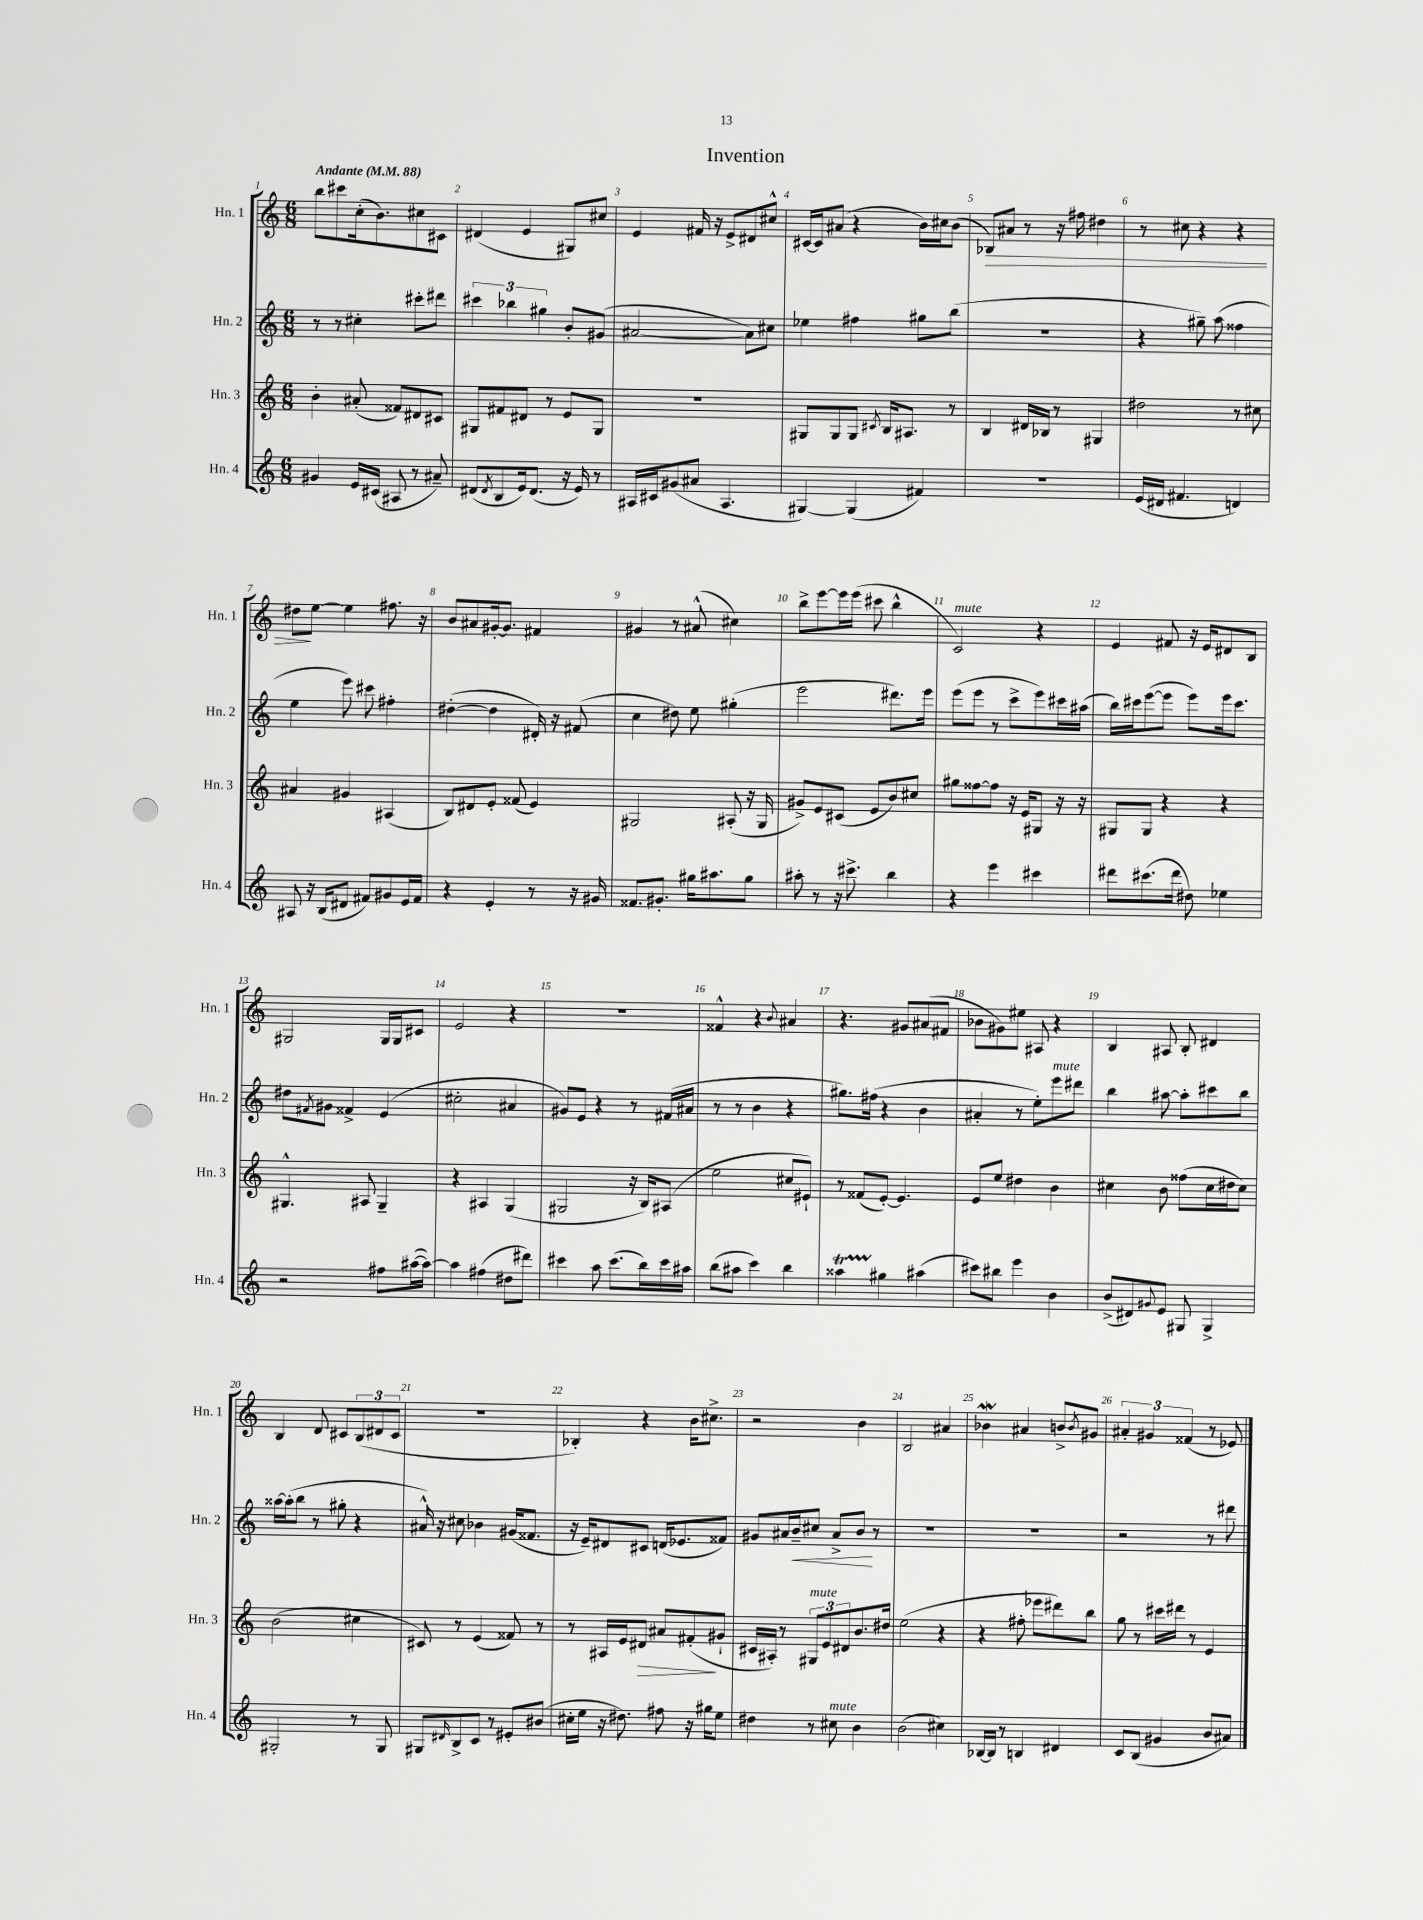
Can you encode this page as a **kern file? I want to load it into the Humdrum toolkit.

**kern	**kern	**dynam	**kern	**dynam	**kern	**dynam
*part4	*part3	*part3	*part2	*part2	*part1	*part1
*staff4	*staff3	*staff3	*staff2	*staff2	*staff1	*staff1
*I"Hn. 4	*I"Hn. 3	*	*I"Hn. 2	*	*I"Hn. 1	*
*I'Hn. 4	*I'Hn. 3	*	*I'Hn. 2	*	*I'Hn. 1	*
*clefG2	*clefG2	*	*clefG2	*	*clefG2	*
*k[]	*k[]	*	*k[]	*	*k[]	*
*M6/8	*M6/8	*	*M6/8	*	*M6/8	*
*MM88	*MM88	*	*MM88	*	*MM88	*
=1	=1	=1	=1	=1	=1	=1
!	!	!	!	!	!LO:TX:a:B:t=Andante	!
4g#X/	4b'\	.	8r	.	8bb\L	.
.	.	.	8r	.	8ccc#X\	.
16e/LL	(8a#X'/	.	4cc#X'\	.	(16cc'\k	.
(16c#X/JJ	.	.	.	.	8.b\)	.
8A#X/	8f##X/L)	.	.	.	.	.
8r	8d#X/	.	8ccc#X'\L	.	8cc#X\	.
8a#X~/)	8c#X/J	.	8ddd#X\J	.	8c#X\J	.
=2	=2	=2	=2	=2	=2	=2
(8d#X/L	8G#X/L	.	6ccc#X\	.	(4d#X/	.
8qd#/	.	.	.	.	.	.
8B/	8f#X/	.	.	.	.	.
.	.	.	6bb-X\	.	.	.
16e/k)	8d#X/J	.	.	.	4e/	.
(8.d#/J	.	.	.	.	.	.
.	.	.	6gg#X\	.	.	.
.	8r	.	.	.	.	.
16r	8e/L	.	8b'/L	.	8G#X/L)	.
16e/)	.	.	.	.	.	.
8r	8G#/J	.	(8g#X/J	.	8cc#X/J	.
=3	=3	=3	=3	=3	=3	=3
16A#X/LL	2.r	.	[2a#X/	.	4e/	.
16c#X/J	.	.	.	.	.	.
(8g#X/	.	.	.	.	.	.
8a#X/J	.	.	.	.	16f#X/	.
.	.	.	.	.	16r	.
4.A#/	.	.	.	.	8e^/L	.
.	.	.	8a#\L])	.	8d#X/	.
.	.	.	8cc#X\J	.	8cc#X^^/J	.
=4	=4	=4	=4	=4	=4	=4
[4G#X/)	8G#X/L	.	4ee-X\	.	[16c#X/LL	.
.	.	.	.	.	16c#/J]	.
.	8G#/	.	.	.	(8a#X/J	.
(4G#/]	8G#/J	.	4ff#X\	.	4r	.
.	8qc#X/	.	.	.	.	.
.	16B/KL	.	.	.	.	.
.	8.A#X/J	.	.	.	.	.
4f#X/)	.	.	8gg#X\L	.	16b\LL)	.
.	.	.	.	.	16cc#X\J	.
.	8r	.	(8bb\J	.	(8b\J	.
=5	=5	=5	=5	=5	=5	=5
!	!	!	!	!	!	!LO:HP:b
2.r	4B/	.	2.r	.	8B-X/L)	>
.	.	.	.	.	8a#X/J	.
.	16d#X/LL	.	.	.	8r	.
.	16B-X/JJ	.	.	.	.	.
.	8r	.	.	.	16r	.
.	.	.	.	.	16ff#X\	.
.	4G#X/	.	.	.	4dd#X\	.
=6	=6	=6	=6	=6	=6	=6
(16e/LL	2dd#X\	.	4r	.	8r	.
16d#X/JJ	.	.	.	.	.	.
4.f#X/	.	.	.	.	8cc#X\	.
.	.	.	8gg#X~\)	.	4r	.
.	.	.	(8aa\	.	.	.
4dn/)	8r	.	4ff##X\	.	4r	.
.	8cc#X\	.	.	.	.	.
!!LO:LB:g=z
=7	=7	=7	=7	=7	=7	=7
8A#X/	4a#X/	.	4ee\	.	8dd#X\L	.
16r	.	.	.	.	[8ee\J	]
(16B/KL	.	.	.	.	.	.
8d#X/J	4g#X/	.	8eee\)	.	4ee\]	.
8f#X/L)	.	.	8ccc#X\	.	.	.
8g#X/	(4A#X/	.	4ff#X'\	.	8.ff#X\	.
16e/L	.	.	.	.	.	.
16f#/JJ	.	.	.	.	16r	.
=8	=8	=8	=8	=8	=8	=8
4r	8B/L)	.	([4dd#X'\	.	8b/L	.
.	8d#X/	.	.	.	8a#X/	.
4e'/	8e'/J	.	4dd#\]	.	[16g#X'/k	.
.	.	.	.	.	8.g#/J]	.
.	(8f##X/	.	.	.	.	.
8r	4e/)	.	16d#X'/)	.	4f#X/	.
.	.	.	16r	.	.	.
16r	.	.	(8f#X/	.	.	.
16g#X/	.	.	.	.	.	.
=9	=9	=9	=9	=9	=9	=9
8.f##X/L	2G#X/	.	4cc\	.	4g#X/	.
8.g#X'/J	.	.	.	.	.	.
.	.	.	8dd#X\)	.	8r	.
16gg#X\KL	.	.	8ee\	.	(8a#X^^/	.
8.aa#X\	.	.	.	.	.	.
.	(8A#X'/	.	(4gg#X'\	.	4cc#X\)	.
8gg#\J	16r	.	.	.	.	.
.	16G#/	.	.	.	.	.
=10	=10	=10	=10	=10	=10	=10
8aa#X'\	8g#X^/L)	.	2eee\	.	8bb^\L	.
8r	8e/	.	.	.	[8eee\	.
16r	(8c#X/J	.	.	.	16eee\L]	.
8.ccc#X^\	.	.	.	.	(16eee\JJ	.
.	8e/L	.	.	.	8ccc#X\	.
4bb\	8b/)	.	8.ddd#X\L)	.	4bb^^\	.
.	8cc#X/J	.	.	.	.	.
.	.	.	16eee\Jk	.	.	.
=11	=11	=11	=11	=11	=11	=11
!	!	!	!	!	!LO:TX:a:i:t=mute	!
4r	8gg#X\L	.	(8eee\L	.	2c/)	.
.	[8ff##X\	.	8eee\J	.	.	.
4eee\	8ff##\J]	.	8r	.	.	.
.	16r	.	8ccc^\L	.	.	.
.	16e/KL	.	.	.	.	.
4ccc#X\	8G#X/J	.	8eee\)	.	4r	.
.	16r	.	16ccc#X\L	.	.	.
.	16r	.	(16aa#X\JJ	.	.	.
=12	=12	=12	=12	=12	=12	=12
8ddd#X\L	8G#X/L	.	16bb\LL)	.	4e/	.
.	.	.	16ccc#X\J	.	.	.
(8.ccc#X\	8G#/J	.	([8eee\	.	.	.
.	4r	.	8eee\J]	.	8f#X/	.
16ddd#\Jk	.	.	.	.	.	.
8dd#X\)	.	.	8eee\L)	.	16r	.
.	.	.	.	.	16e/KL	.
4ee-X\	4r	.	16eee\k	.	8d#X/	.
.	.	.	8.ccc#\J	.	.	.
.	.	.	.	.	8B/J	.
!!LO:LB:g=z
=13	=13	=13	=13	=13	=13	=13
2r	4.G#X^^/	.	8dd#X\L	.	2G#X/	.
.	.	.	8qf#X/	.	.	.
.	.	.	8g#X\J	.	.	.
.	.	.	4f##X^/	.	.	.
.	8A#X/	.	.	.	.	.
8ff#X\L	4G#~/	.	(4e/	.	16G#/LL	.
.	.	.	.	.	16G#/J	.
([16aa#X\L	.	.	.	.	8c#X/J	.
16aa#\JJ_)	.	.	.	.	.	.
=14	=14	=14	=14	=14	=14	=14
4aa#\]	4r	.	2cc#X'\	.	2e/	.
(4ff#X\	4A#X/	.	.	.	.	.
8dd#X\L	(4G/	.	4a#X/	.	4r	.
8ddd#X\J)	.	.	.	.	.	.
=15	=15	=15	=15	=15	=15	=15
4ccc#X\	2G#X/	.	8g#X/L)	.	2.r	.
.	.	.	8e/J	.	.	.
8aa\	.	.	4r	.	.	.
(8.ccc#\L	.	.	.	.	.	.
.	16r	.	8r	.	.	.
16bb\L)	16B/KL)	.	.	.	.	.
16ccc#\	(8A#X/J	.	(16f#X/LL	.	.	.
16aa#X\JJ	.	.	16a#X/JJ	.	.	.
=16	=16	=16	=16	=16	=16	=16
(8bb\L	2ee\	.	8r	.	4f##X^^/	.
8aa#X\J	.	.	8r	.	.	.
4ccc\)	.	.	4b\	.	4r	.
.	.	.	.	.	8qqb/	.
4bb\	8cc#X/L	.	4r	.	4a#X/	.
.	8e#X`/J)	.	.	.	.	.
=17	=17	=17	=17	=17	=17	=17
4aa##Xt\	8r	.	8.gg#X\L)	.	4.r	.
.	(8f##X/L	.	.	.	.	.
.	.	.	(16ff#X\Jk	.	.	.
4gg#X\	[8e'/J)	.	4r	.	.	.
.	4.e/]	.	.	.	8g#X/L	.
(4aa#X\	.	.	4b\	.	(8a#X/	.
.	.	.	.	.	8f#X/J	.
=18	=18	=18	=18	=18	=18	=18
8ccc#X\L)	8e/L	.	4a#X'/	.	8b-X\L	.
8bb#X\J	8ee/J	.	.	.	8g#X\)	.
4eee\	4dd#X\	.	8r	.	8ee#X\J	.
.	.	.	8ee'\L)	.	8A#X/	.
!	!	!	!LO:TX:a:i:t=mute	!	!	!
4b\	4b\	.	8eee\	.	4r	.
.	.	.	8ddd#X\J	.	.	.
=19	=19	=19	=19	=19	=19	=19
(8b^/L	4cc#X\	.	4bb\	.	4B/	.
8d#X/)	.	.	.	.	.	.
8qqg#X/	.	.	.	.	.	.
8e/J	8b\	.	[8aa#X\	.	8A#X/	.
8G#X/	(8ff##X\L	.	8aa#'\L]	.	8B'/	.
4G#^/	16cc#\L	.	8ccc#X\	.	4d#X/	.
.	16dd#X\J	.	.	.	.	.
.	8cc#\J)	.	8bb\J	.	.	.
!!LO:LB:g=z
=20	=20	=20	=20	=20	=20	=20
2G#X'/	(2b\	.	[16aa##X\LL	.	4B/	.
.	.	.	(16aa##'\J]	.	.	.
.	.	.	8bb\J	.	.	.
.	.	.	8r	.	8d/	.
.	.	.	8gg#X'\	.	8c#X/L	.
8r	4cc#X\	.	4r	.	(12B/	.
.	.	.	.	.	12d#X/	.
8G#/	.	.	.	.	.	.
.	.	.	.	.	12c#/J	.
=21	=21	=21	=21	=21	=21	=21
8G#X/L	8c#X/)	.	16a#X^^/)	.	2.r	.
.	.	.	16r	.	.	.
16qqd#X/	.	.	.	.	.	.
8B^/	8r	.	8cc#X\	.	.	.
8c/J	(4e/	.	4b-X\	.	.	.
8r	.	.	.	.	.	.
8e#X'/L	8f##X/)	.	(16g#X/KL	.	.	.
.	.	.	8.f##X/J	.	.	.
(8b#X/J	8r	.	.	.	.	.
=22	=22	=22	=22	=22	=22	=22
16cc#X'\LL	8r	.	16r	.	4B-X'/)	.
16ee\JJ	.	.	16e~/KL)	.	.	.
16r	16A#X/LL	.	8d#X/	.	.	.
8.dd#X\)	16e/J	.	.	.	.	.
!	!	!LO:HP:b	!	!	!	!
.	8d#X/J	>	8c#X/J	.	4r	.
8ff#X\	8a#X/L	.	(16dn/KL	.	.	.
.	.	.	8.e-X/	.	.	.
16r	(8f#X'/	.	.	.	16b\KL	.
16gg#X\KL	.	.	.	.	8.cc#X^\J	.
8ee\J	8g#X`/J	]	8f##X/J)	.	.	.
=23	=23	=23	=23	=23	=23	=23
4dd#X\	16c#X/LL	.	8g#X/L	.	2r	.
.	16A#X'/JJ)	.	.	.	.	.
.	8r	.	16a#X/L	.	.	.
!	!	!	!	!LO:HP:b	!	!
.	.	.	16b~/J	<	.	.
!	!LO:TX:a:i:t=mute	!	!	!	!	!
8r	12G#X/L	.	8cc#X/J	.	.	.
.	12e/	.	.	.	.	.
!LO:TX:a:i:t=mute	!	!	!	!	!	!
8cc#X\	.	.	8a#^/L	.	.	.
.	12d#X/	.	.	.	.	.
4b\	8.b/	.	8b/J	.	4b\	.
.	.	.	8r	[	.	.
.	16dd#X/Jk	.	.	.	.	.
=24	=24	=24	=24	=24	=24	=24
(2b\	(2ee\	.	2.r	.	2B/	.
4cc#X\)	4r	.	.	.	4a#X/	.
=25	=25	=25	=25	=25	=25	=25
[16B-X/LL	4r	.	2.r	.	4b-Xw\	.
16B-/JJ]	.	.	.	.	.	.
8r	.	.	.	.	.	.
4Bn/	8ff#X'\	.	.	.	4a#X/	.
.	8eee-X\L	.	.	.	.	.
4d#X/	8ddd#X\)	.	.	.	8bn^/L	.
.	.	.	.	.	8qb/	.
.	8bb\J	.	.	.	8g#X/J	.
=26	=26	=26	=26	=26	=26	=26
8c/L	8gg\	.	2r	.	6a#X'/	.
(8B/J	8r	.	.	.	.	.
.	.	.	.	.	6g#X/	.
4g#X/	16ccc#X\LL	.	.	.	.	.
.	16ddd#X\JJ	.	.	.	.	.
.	.	.	.	.	(6f##X/	.
.	8r	.	.	.	.	.
8b/L	4e/	.	8r	.	8r	.
8a#X/J)	.	.	8ddd#X\	.	8e-X/)	.
==	==	==	==	==	==	==
*-	*-	*-	*-	*-	*-	*-
